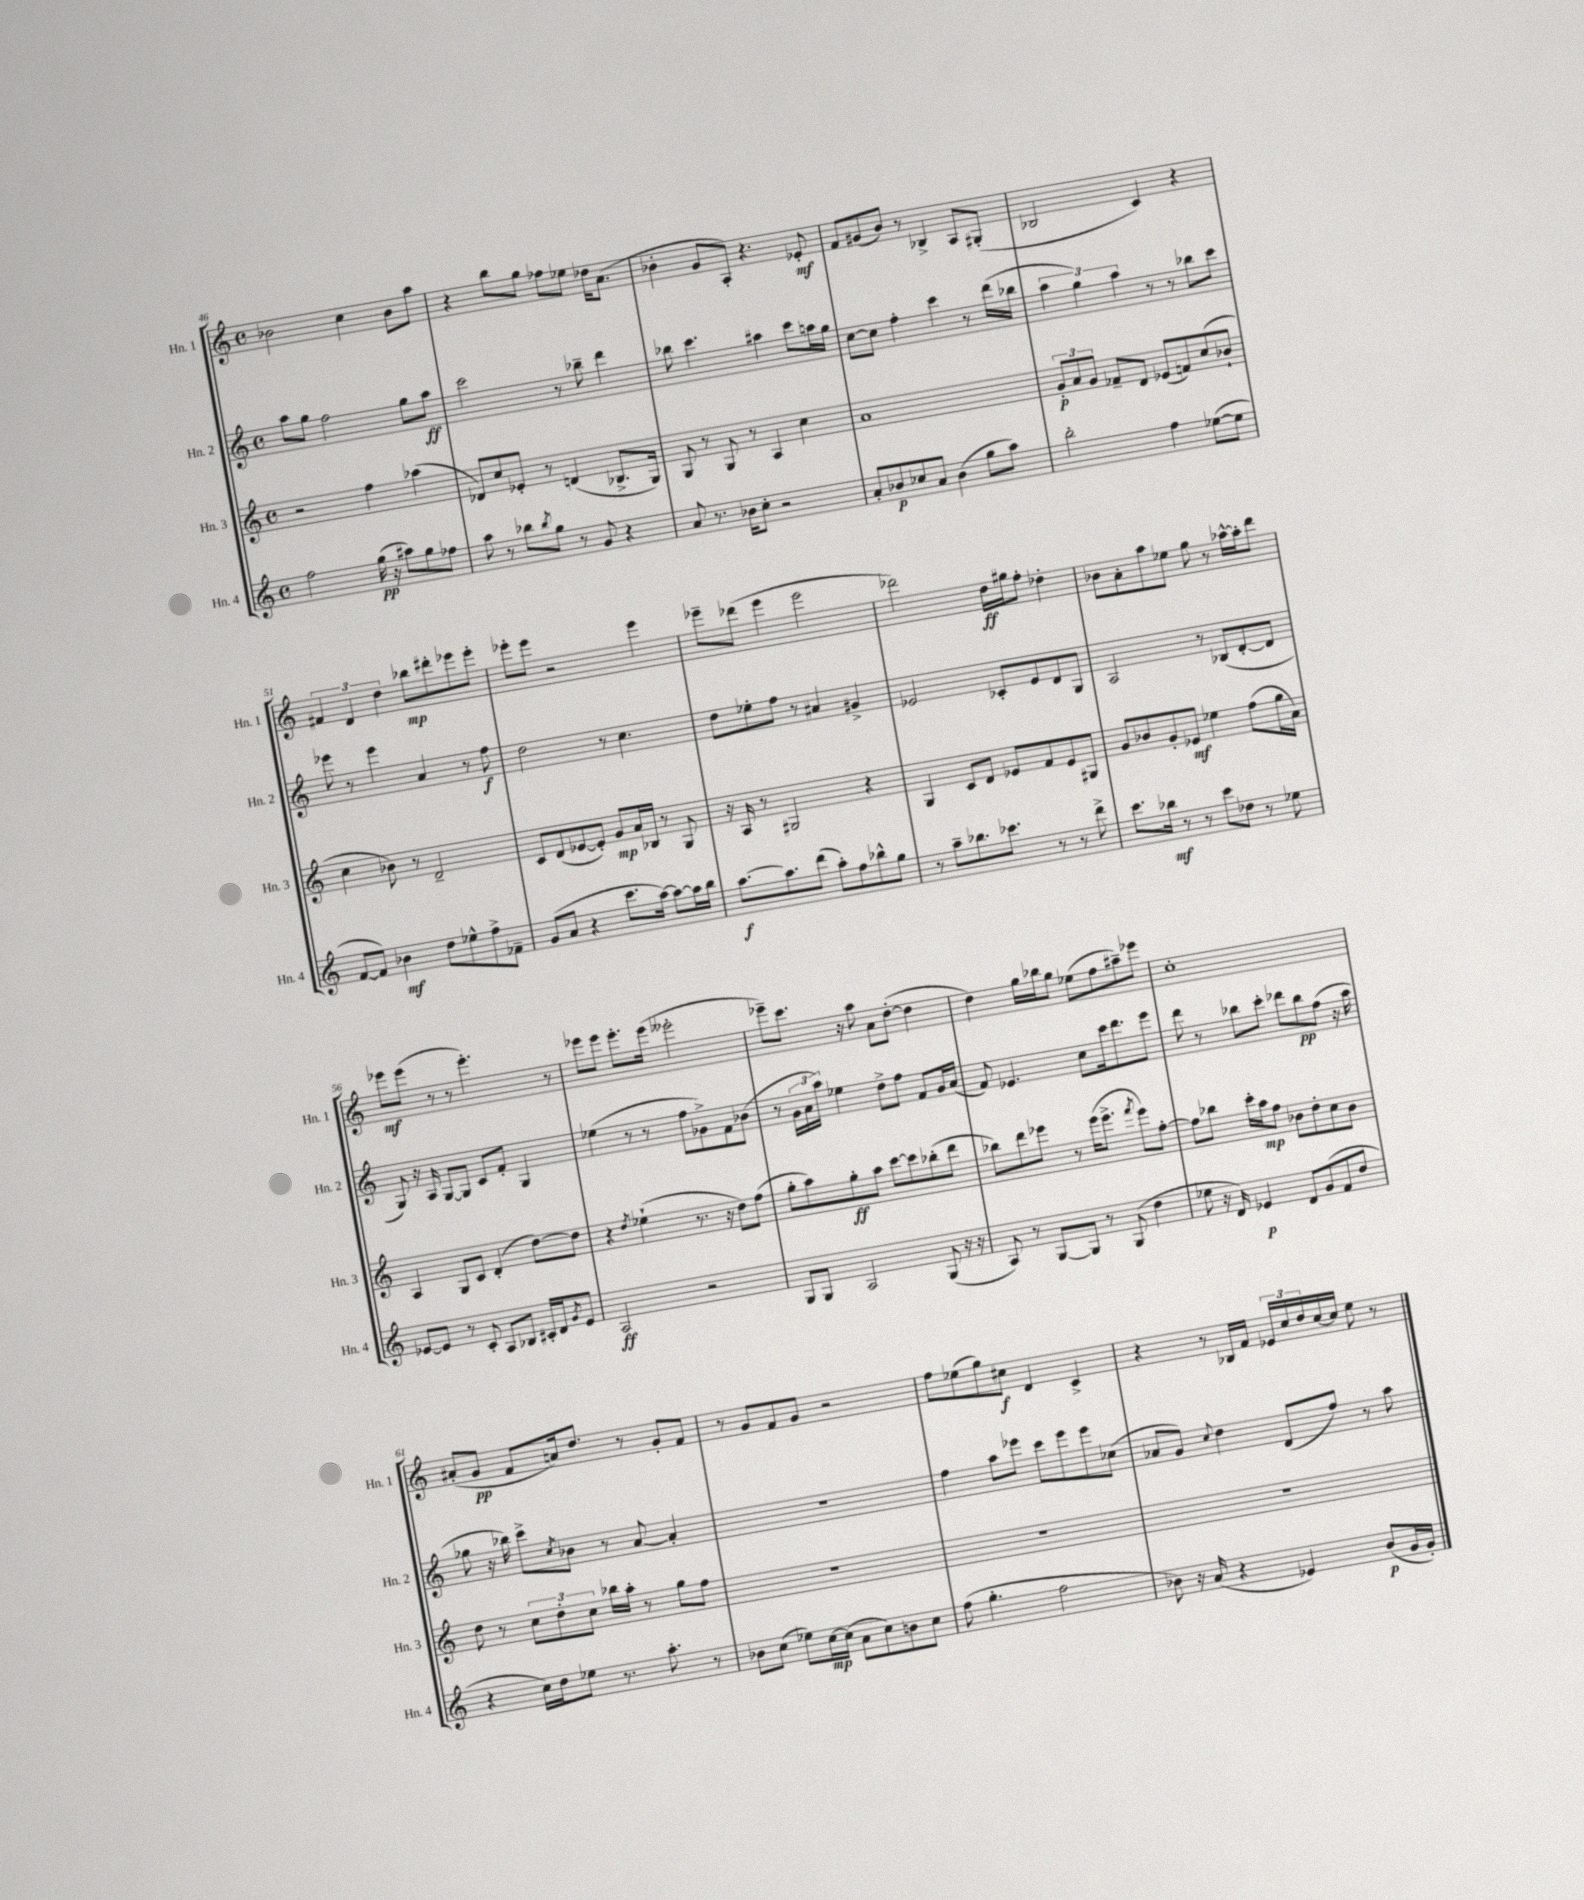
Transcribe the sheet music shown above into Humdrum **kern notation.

**kern	**kern	**kern	**kern
*staff4	*staff3	*staff2	*staff1
*clefG2	*clefG2	*clefG2	*clefG2
*k[]	*k[]	*k[]	*k[]
*M4/4	*M4/4	*M4/4	*M4/4
*met(c)	*met(c)	*met(c)	*met(c)
2ff	2r	8aa	2b-
.	.	8gg	.
.	.	2ff	.
(16gg	4ff	.	4cc
16r	.	.	.
8aa#)	.	.	.
8gg	(4aa-	8gg	8b-
8ff-	.	8aa	8aa
=	=	=	=
8aa	8d-)	2ccc	4r
8r	8cc	.	.
8bb-	8e-'	.	8bb
8qbb-	.	.	.
8gg	8r	.	8gg
8r	(4d	8r	8ff-
8g	.	8bb-~	8ee-
4r	8.B-^	4ddd	16dd-
.	.	.	(8.a
.	16G)	.	.
=	=	=	=
8a	8G	8bb-	4b-'
8.r	8r	4.ccc	.
.	8G	.	8g
16b-	.	.	.
8cc'	8r	.	8A')
2r	4A	4aa#	4.r
.	4cc	8ccc	.
.	.	16aa	8e-'
.	.	16gg	.
=	=	=	=
8a'	1a	[8cc	8f
8b-	.	8cc]	(8g#
8cc-	.	4ff'	8b)
8a	.	.	8r
(4b-	.	4ccc	4B-^
8gg	.	8r	8A
8aa)	.	(16ddd	(8G#'
.	.	16bb-	.
=	=	=	=
2bb'	12g'	6aa	2B-
.	12a	.	.
.	12g	6gg)	.
.	8f-~	.	.
.	.	6aa	.
.	8d	.	.
4ff	(8e-	8r	4c)
.	8f)	8r	.
([8ee-	(8cc	8bb-	4r
8ee-]	8b-`	8ccc	.
=	=	=	=
[8f	4cc	8eee-	6f#
8f])	.	8r	.
.	.	.	6d
4b-	8b-)	4eee-	.
.	.	.	6dd
.	8r	.	.
8dd	2d~	4a	8bb-
8ee-^^	.	.	8ddd#'
8ff^	.	8r	8eee-
8f-~	.	8ff	8eee-'
=	=	=	=
(8g	8c	2dd	8eee-'
8a	(8d	.	8eee-
4r	[8e-	.	2r
.	8e-'])	.	.
8.ccc	8g	8r	.
.	16a	4.cc	.
[16aa)	16B-	.	.
8aa_	8r	.	4eee-
16aa]	8G	.	.
16bb	.	.	.
=	=	=	=
[8.aa	16r	8dd	8eee-~
.	16A	.	.
.	8r	8ee-'	(8ddd-
8.aa]	.	.	.
.	2G#	8ff	4eee-
(8ddd	.	8r	.
8aa')	.	4a#	2eee-
8ff	.	.	.
8bb-^^	4r	4g#^	.
8gg	.	.	.
=	=	=	=
8r	4G	2e-	2ddd-)
8aa~	.	.	.
8.bb-	8c	.	.
.	8d	.	.
8.ccc-	.	.	.
.	8e-	8c-'	16dd
.	.	.	16gg#
8r	8f	8e-	8ff'
8r	8e-	8d	4dd-'
8ddd^	8G#	8G	.
=	=	=	=
8.ccc	8g	2A	8b-
.	8b-	.	8a'
16bb-	.	.	.
8r	8g'	.	8aa
8r	8e-	.	8ee-
8ccc	4ee-	8r	8gg
8dd-	.	(8B-	8r
8r	(8ff	[8d'	[16aa-^^
.	.	.	16aa-']
8ee-	16gg	8d]	8ddd
.	16a)	.	.
=	=	=	=
[8e-	4A	8G)	8eee-
8e-]	.	16r	(8eee-
.	.	16A	.
8r	8G	[8G	8r
8c'	8c	8G]	8r
8A	(4d'	8c	4.eee-')
8B-	.	8f'	.
16c#'	[8dd)	4G	.
16d	.	.	.
8qg	.	.	.
8e-	8dd]	.	8r
=	=	=	=
2A	4r	(4ee-	8eee-
.	.	.	8eee-
.	8qdd	.	.
.	(4ee-`	8r	8.eee-'
.	.	8r	.
.	.	.	(16eee-
2r	8.r	8ff	2eee--'
.	.	8g-^)	.
.	16r	.	.
.	8dd)	8f	.
.	(8ff	(8b-	.
=	=	=	=
8G	8gg'	8r	8eee-~)
8G	8aa)	24g	8.ccc
.	.	24a	.
.	.	24aa)	.
2A	8gg'	4ee-	.
.	.	.	16r
.	8aa	.	8aa
.	[8ccc	8dd^	8a
.	8ccc]	8ff	([8dd'
(8G	(8bb-'	8f	4dd]
16r	8ddd	16g	.
16r	.	(16a	.
=	=	=	=
8A)	8bb-)	8f)	4dd)
8r	8ddd	4.e-	.
[8G	8eee-	.	16gg
.	.	.	16bb-
8G]	8r	.	8gg
8r	(16eee-	8cc	(8ee-
.	8.eee-^	.	.
(8G	.	16ccc	8ff
.	.	8.ddd	.
.	8qfff	.	.
4dd	8eee-)	.	8aa#~)
.	[8ff'	8eee	8eee-
=	=	=	=
8ee-	8ff]	8ddd	1cc'
16r	8bb-	8r	.
16d)	.	.	.
4e-	16ccc'	8bb-	.
.	16aa	.	.
.	8ff	8ccc'	.
8d	8b-	8ddd-	.
(8g	8dd'	8bb-	.
8f	8cc	(8ff	.
8dd	8b-	16r	.
.	.	16aa	.
=	=	=	=
4r	8dd	8gg-	(8a#'
.	8r	16r	8g
.	.	16bb-)	.
16cc)	12cc	8ccc^	8f
16dd	.	.	.
.	12dd'	.	.
.	.	8qcc	.
8ee-	.	8b-	16a)
.	12cc	.	.
.	.	.	8.dd
8.r	16bb-	8r	.
.	16aa'	.	.
.	8r	[8a	8r
8.aa'	.	.	.
.	8gg	4a']	8g'
8r	8ff	.	8f
=	=	=	=
8b-	1r	1r	8r
(8cc	.	.	8g
8ee-)	.	.	8f
[16cc	.	.	8g
(16cc]	.	.	.
8a	.	.	2r
8cc)	.	.	.
8b	.	.	.
8cc	.	.	.
=	=	=	=
(8ff	1r	4ff	8ff
4.gg'	.	.	(8ee-
.	.	8aa	8gg)
.	.	8eee-	8cc#
2ff	.	8ccc	4d
.	.	8eee-	.
.	.	8eee-	4c^
.	.	(8cc-	.
=	=	=	=
8b-)	1r	8a-	4r
16r	.	8g)	.
(16a	.	.	.
.	.	8qqcc	.
4r	.	4dd	8r
.	.	.	16B-
.	.	.	16f
4e-)	.	(8d	24e-
.	.	.	24cc
.	.	.	24dd
.	.	8ff)	[16cc
.	.	.	16cc]
(8b-	.	8r	8ee
16g	.	8aa	8r
16g')	.	.	.
==	==	==	==
*-	*-	*-	*-
